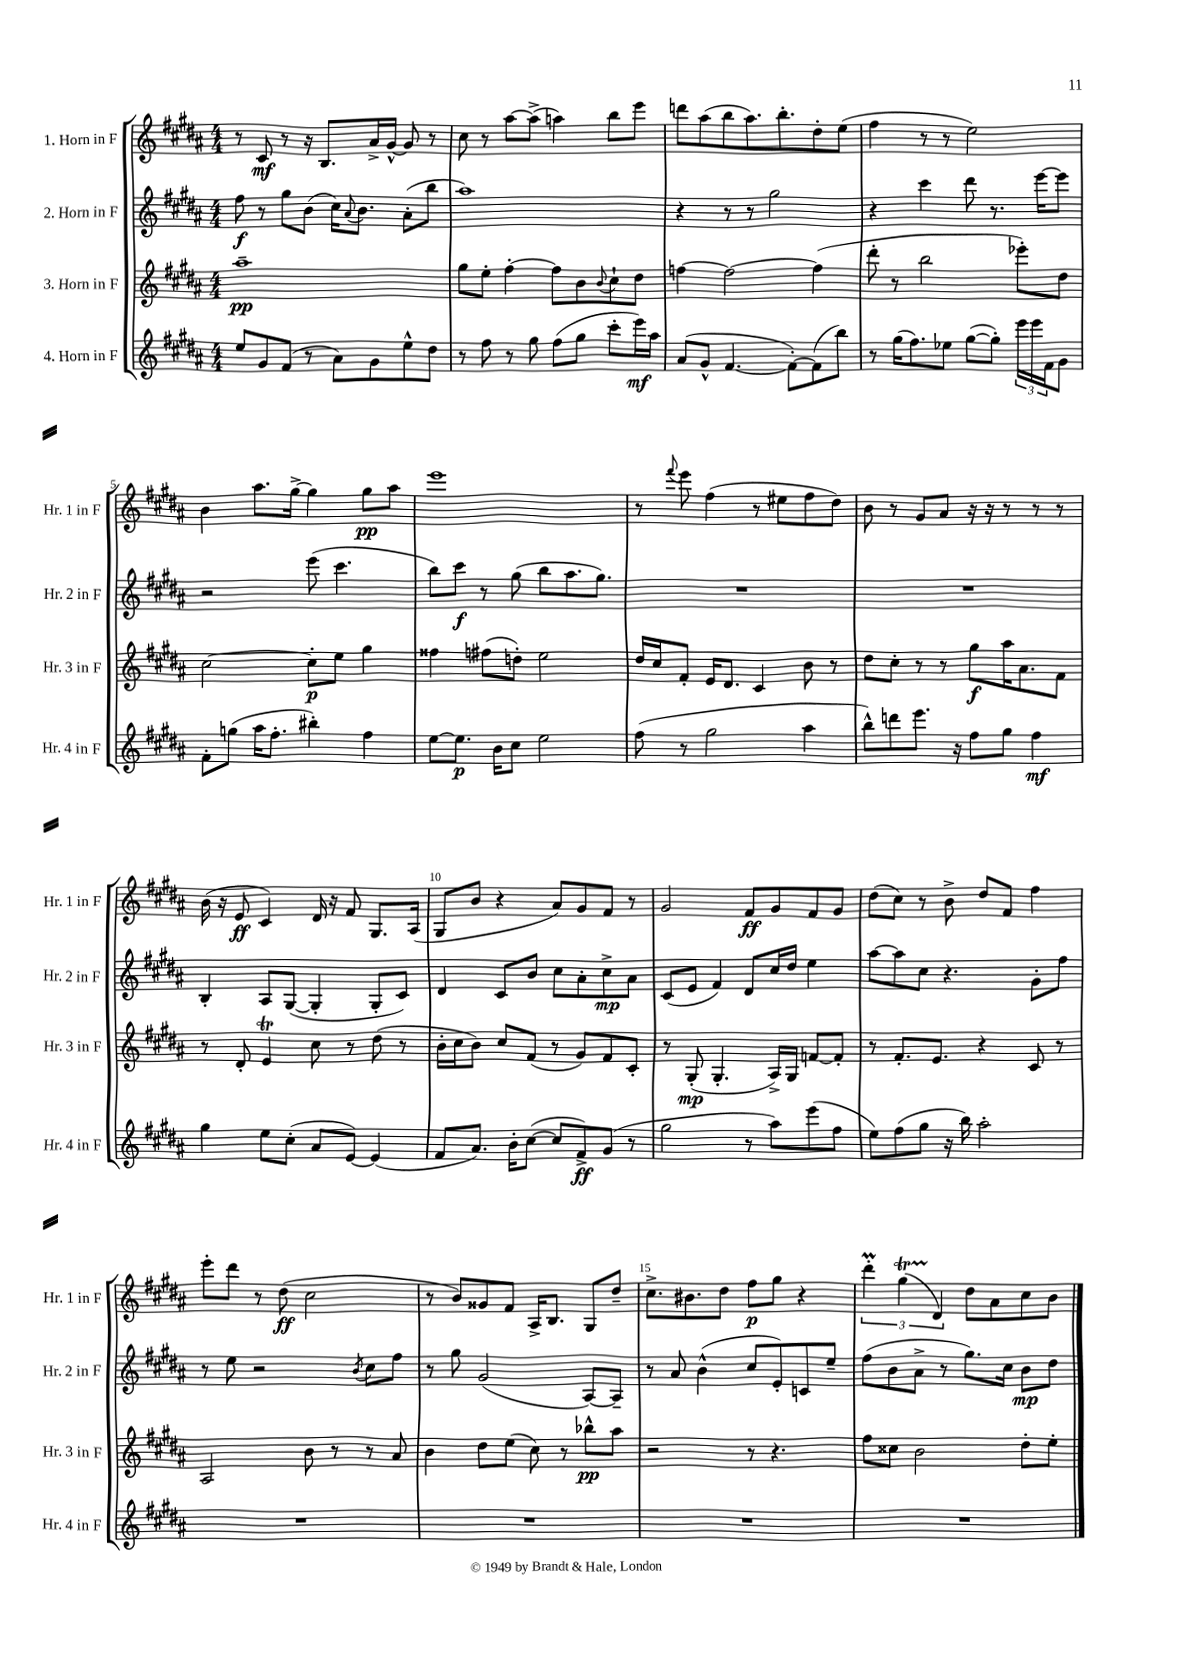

**kern	**kern	**kern	**kern
*staff4	*staff3	*staff2	*staff1
*clefG2	*clefG2	*clefG2	*clefG2
*k[f#c#g#d#a#]	*k[f#c#g#d#a#]	*k[f#c#g#d#a#]	*k[f#c#g#d#a#]
*M4/4	*M4/4	*M4/4	*M4/4
8ee	1aa#~	8ff#	8r
8g#	.	8r	8c#
(8f#	.	8gg#	8r
8r	.	(8b	16r
.	.	.	8.B
8a#)	.	16cc#)	.
.	.	8qqa#	.
.	.	8.b	.
8g#	.	.	16a#^
.	.	.	[16g#^^
8ee^^	.	(8a#'	8g#]
8dd#	.	8bb	8r
=	=	=	=
8r	8gg#	1aa#)	8cc#
8ff#	8ee'	.	8r
8r	[4ff#'	.	[8aa#
8gg#	.	.	(8aa#^]
(8ff#	8ff#]	.	4aa)
8gg#	8b	.	.
.	8qqb	.	.
8ccc#'	8cc#`	.	8bb
16eee)	8dd#	.	8eee
16aa#	.	.	.
=	=	=	=
(8a#	[4ff	4r	8ddd
8g#^^	.	.	(8aa#
[4.f#	2ff_	8r	8bb
.	.	8r	8.aa#)
.	.	2gg#	.
.	.	.	8.bb'
8f#'_)	.	.	.
(8f#]	(4ff]	.	8dd#'
8bb)	.	.	(8ee
=	=	=	=
8r	8ddd#'	4r	4ff#
(16gg#	8r	.	.
8.ff#)	.	.	.
.	2bb	4ccc#	8r
8ee-	.	.	8r
([8gg#	.	8ddd#	2ee)
8gg#'])	.	8.r	.
24eee	8eee-')	.	.
24eee	.	.	.
.	.	[16eee	.
24f#	.	.	.
8g#	8dd#	8eee]	.
=	=	=	=
8f#'	[2cc#	2r	4b
(8gg	.	.	.
16aa#	.	.	8.aa#
8.ff#'	.	.	.
.	.	.	[16gg#^
4bb#')	8cc#']	(8eee	4gg#]
.	8ee	4.ccc#	.
4ff#	4gg#	.	8gg#
.	.	.	8aa#
=	=	=	=
[8ee	4ff##	8bb)	1eee
8.ee]	.	8ccc#	.
.	(8ff#	8r	.
16b	.	.	.
8cc#	8dd')	(8gg#	.
2ee	2ee	8bb	.
.	.	8.aa#	.
.	.	8.gg#)	.
=	=	=	=
(8ff#	16dd#	1r	8r
.	16cc#	.	.
.	.	.	8qqfff#
8r	8f#'	.	8eee
2gg#	16e	.	(4ff#
.	8.d#	.	.
.	4c#	.	8r
.	.	.	8ee#
4aa#	8b	.	8ff#
.	8r	.	8dd#)
=	=	=	=
8bb^^)	8dd#	1r	8b
8ddd	8cc#'	.	8r
8.eee	8r	.	8g#
.	8r	.	8a#
16r	.	.	.
8ff#	8gg#	.	16r
.	.	.	16r
8gg#	16aa#	.	8r
.	8.a#	.	.
4ff#	.	.	8r
.	8f#	.	8r
=	=	=	=
4gg#	8r	4B'	(16b
.	.	.	16r
.	8d#'	.	8e
8ee	4e	8A#	4c#)
(8cc#'	.	([8G#	.
8a#	8cc#	4G#']	16d#
.	.	.	16r
[8e)	8r	.	8f#
(4e]	(8dd#	8G#'	8.G#
.	8r	8c#)	.
.	.	.	(16A#
=	=	=	=
8f#	16b'	4d#	8G#
.	16cc#	.	.
8.a#)	8b)	.	8b
.	8cc#	8c#	4r
16b'	.	.	.
([8cc#	(8f#	8b	.
8cc#]	8r	8cc#	8a#)
8f#^)	8g#)	8a#'	8g#
(8g#	8f#	8cc#^	8f#
8r	8c#'	8a#	8r
=	=	=	=
2gg#	8r	(8c#	2g#
.	(8G#'	8e	.
.	4.G#'	4f#)	.
8r	.	8d#	8f#
8aa#)	16A#^)	16cc#	8g#
.	16G#	16dd#	.
(8eee	[8f	4ee	8f#
8ff#	8f']	.	8g#
=	=	=	=
8ee)	8r	[8aa#	(8dd#
(8ff#	8.f#'	8aa#]	8cc#)
8gg#	.	8cc#	8r
.	8.e	.	.
16r	.	4.r	8b^
16bb)	.	.	.
2aa#'	4r	.	8dd#
.	.	.	8f#
.	8c#	8g#'	4ff#
.	8r	8ff#	.
=	=	=	=
1r	2A#	8r	8eee'
.	.	8ee	8ddd#
.	.	2r	8r
.	.	.	(8dd#
.	8b	.	2cc#
.	8r	.	.
.	.	8qb	.
.	8r	8cc#	.
.	8a#	8ff#	.
=	=	=	=
1r	4b	8r	8r
.	.	8gg#	8b)
.	8dd#	(2g#	8g##
.	(8ee	.	8f#
.	8cc#)	.	16A#^
.	.	.	8.B
.	8r	.	.
.	8bb-^^	[8A#)	8G#
.	8aa#	8A#~]	8dd#~
=	=	=	=
1r	2r	8r	8.cc#^
.	.	8a#	.
.	.	.	8.b#
.	.	(4b^^	.
.	.	.	8dd#
.	8r	8cc#	8ff#
.	4.r	8e')	8gg#
.	.	8c	4r
.	.	8ee~	.
=	=	=	=
1r	8ff#	(8ff#	6ddd#'
.	8cc##	8b	.
.	.	.	(6gg#
.	2b	8a#^	.
.	.	.	6d#)
.	.	8r	.
.	.	8.gg#)	8dd#
.	.	.	8a#
.	.	16cc#	.
.	8dd#'	8b	8cc#
.	8ee'	8dd#	8b
==	==	==	==
*-	*-	*-	*-
